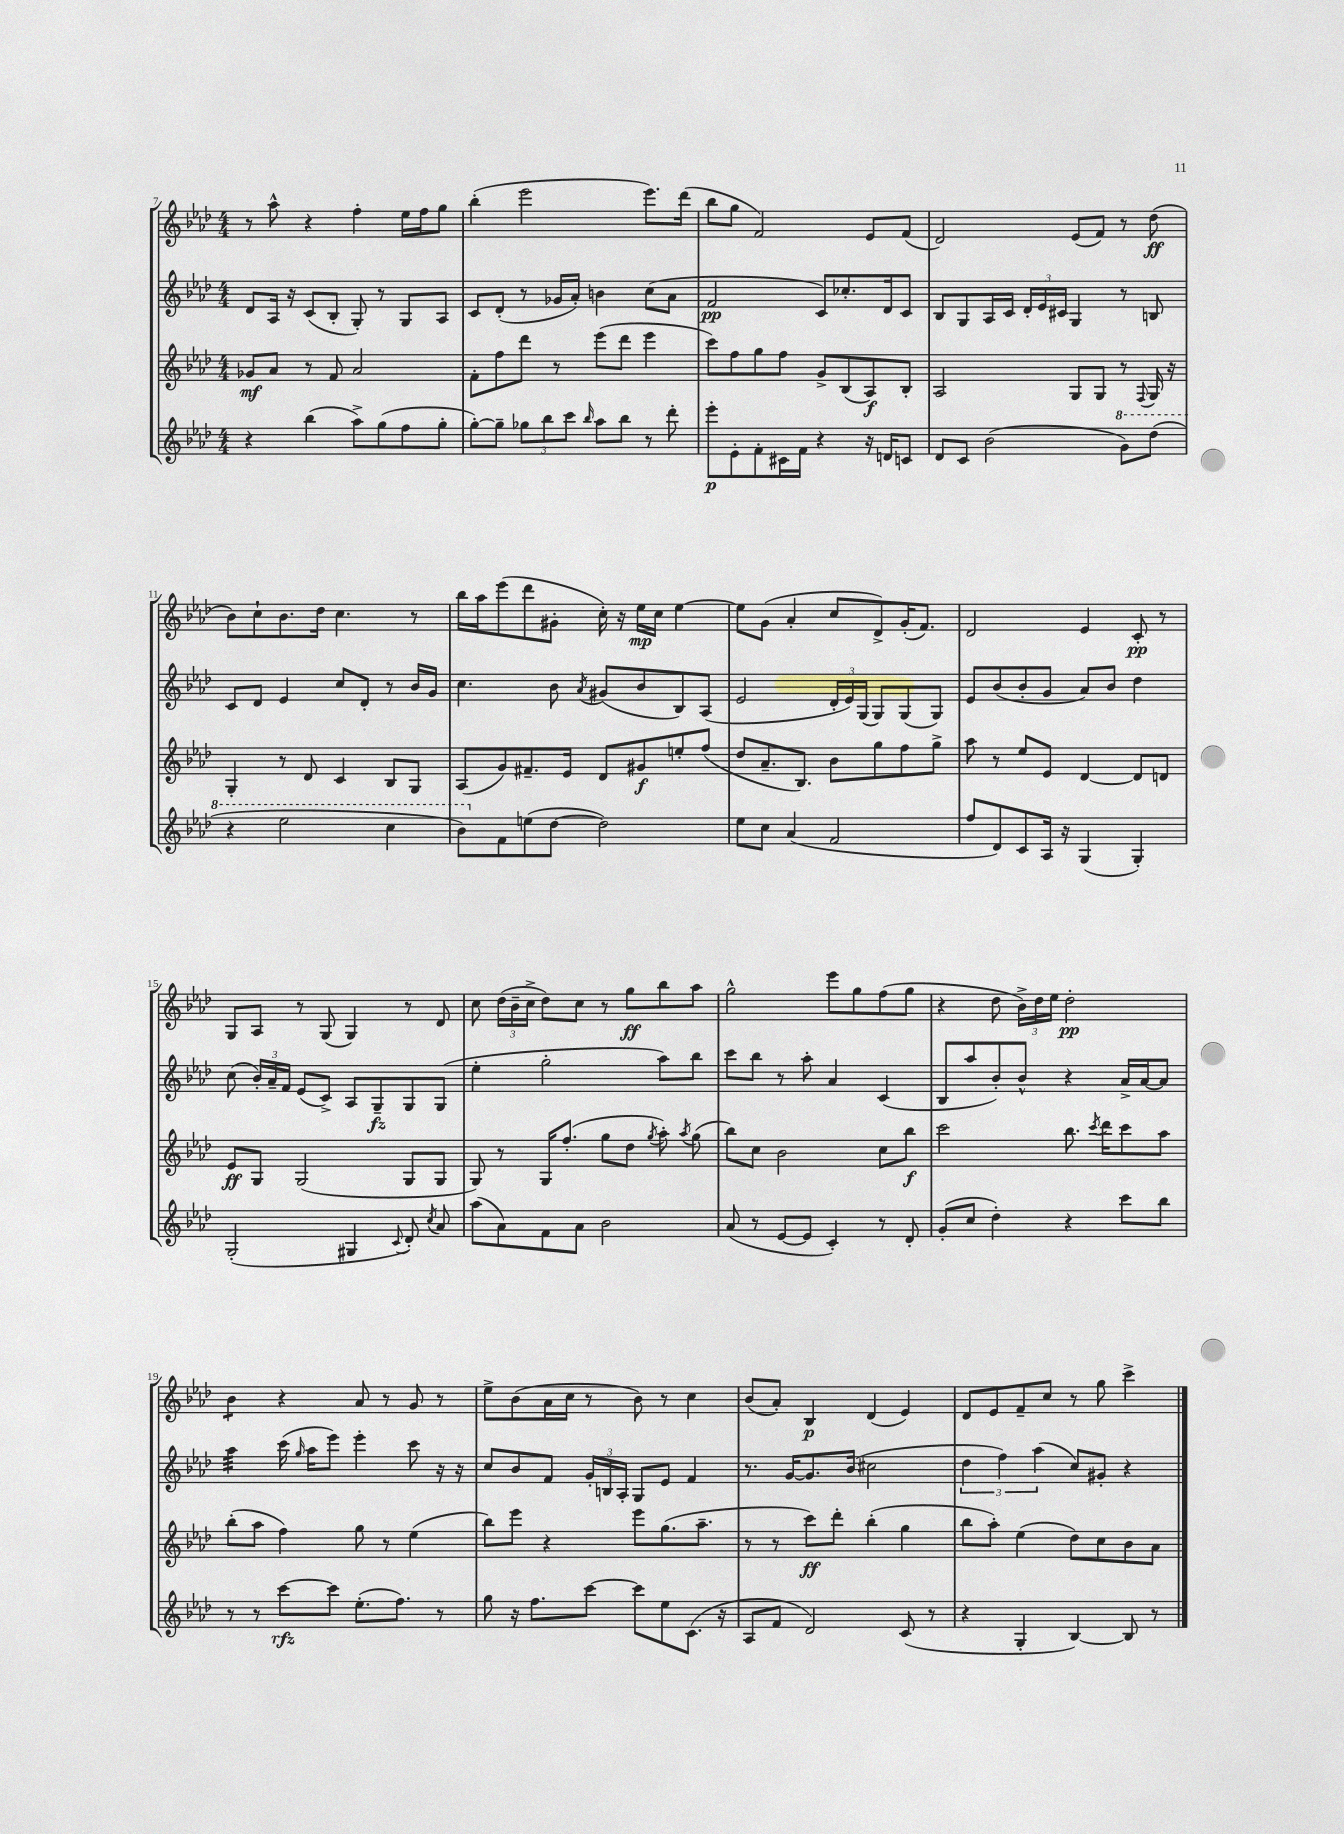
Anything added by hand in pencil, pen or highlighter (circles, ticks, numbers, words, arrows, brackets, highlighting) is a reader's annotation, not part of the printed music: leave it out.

**kern	**dynam	**kern	**dynam	**kern	**dynam	**kern	**dynam
*part4	*part4	*part3	*part3	*part2	*part2	*part1	*part1
*staff4	*staff4	*staff3	*staff3	*staff2	*staff2	*staff1	*staff1
*clefG2	*	*clefG2	*	*clefG2	*	*clefG2	*
*k[b-e-a-d-]	*	*k[b-e-a-d-]	*	*k[b-e-a-d-]	*	*k[b-e-a-d-]	*
*M4/4	*	*M4/4	*	*M4/4	*	*M4/4	*
=7	=7	=7	=7	=7	=7	=7	=7
4r	.	8g-X/L	mf	8d-/L	.	8r	.
.	.	8a-/J	.	16A-/Jk	.	8aa-^^\	.
.	.	.	.	16r	.	.	.
(4bb-\	.	8r	.	(8c/L	.	4r	.
.	.	8f/	.	8B-'/J	.	.	.
8aa-^\L)	.	2a-/	.	8G'/)	.	4ff'\	.
(8gg\	.	.	.	8r	.	.	.
8ff\	.	.	.	8G/L	.	16ee-\LL	.
.	.	.	.	.	.	16ff\J	.
8gg'\J	.	.	.	8A-/J	.	8gg\J	.
=8	=8	=8	=8	=8	=8	=8	=8
[8gg'\L)	.	8f'\L	.	8c/L	.	(4bb-'\	.
8gg~\J]	.	8ff\	.	(8d-'/J	.	.	.
12gg-X\L	.	8ddd-\J	.	8r	.	2eee-\	.
12bb-\	.	.	.	.	.	.	.
.	.	8r	.	16g-X/LL	.	.	.
12ccc\J	.	.	.	.	.	.	.
.	.	.	.	16a-'/JJ)	.	.	.
16qqbb-/	.	.	.	.	.	.	.
8aa-\L	.	(8eee-\L	.	4bn\	.	.	.
8bb-\J	.	8ddd-\J	.	.	.	.	.
8r	.	4eee-\	.	(8cc\L	.	8.eee-\L)	.
8ddd-'\	.	.	.	8a-\J	.	.	.
.	.	.	.	.	.	(16ddd-\Jk	.
=9	=9	=9	=9	=9	=9	=9	=9
8eee-'\L	p	8ccc\L)	.	2f/	pp	8bb-\L	.
8e-'\	.	8ff\	.	.	.	8gg\J	.
8f'\	.	8gg\	.	.	.	2f/)	.
16c#X\L	.	8ff\J	.	.	.	.	.
16f\JJ	.	.	.	.	.	.	.
4r	.	8g^/L	.	8c/L)	.	.	.
.	.	(8B-/	.	8.cc-X'/	.	.	.
16r	.	8A-/)	f	.	.	8e-/L	.
16dn/KL	.	.	.	16d-/k	.	.	.
8cn/J	.	8B-'/J	.	8c/J	.	(8f/J	.
=10	=10	=10	=10	=10	=10	=10	=10
8d-/L	.	2A-/	.	8B-/L	.	2d-/)	.
8c/J	.	.	.	8G/	.	.	.
(2b-\	.	.	.	16A-/L	.	.	.
.	.	.	.	16c/JJ	.	.	.
.	.	.	.	24d-'/LL	.	.	.
.	.	.	.	24e-/	.	.	.
.	.	.	.	24c#X/JJ	.	.	.
.	.	8G/L	.	4G/	.	(8e-/L	.
.	.	8G/J	.	.	.	8f/J)	.
*8va	*	*	*	*	*	*	*
8gg\L)	.	8r	.	8r	.	8r	.
.	.	8qqF/	.	.	.	.	.
(8ddd-\J	.	16G/	.	8Bn/	.	(8dd-\	ff
.	.	16r	.	.	.	.	.
!!LO:LB:g=z
=11	=11	=11	=11	=11	=11	=11	=11
4r	.	4G'/	.	8c/L	.	8b-\L)	.
.	.	.	.	8d-/J	.	8cc`\	.
2eee-\	.	8r	.	4e-/	.	8.b-\	.
.	.	8d-/	.	.	.	.	.
.	.	.	.	.	.	16dd-\Jk	.
.	.	4c/	.	8cc/L	.	4.cc\	.
.	.	.	.	8d-'/J	.	.	.
4ccc\	.	8B-/L	.	8r	.	.	.
.	.	8G/J	.	16b-/LL	.	8r	.
.	.	.	.	16g/JJ	.	.	.
=12	=12	=12	=12	=12	=12	=12	=12
8bb-\L)	.	(8A-/L	.	4.cc\	.	16bb-\LL	.
.	.	.	.	.	.	16aa-\J	.
*X8va	*	*	*	*	*	*	*
8f\	.	8g/)	.	.	.	(8eee-\	.
(8een\	.	8.f#X~/	.	.	.	8ddd-\	.
[8dd-\J	.	.	.	8b-\	.	8g#X'\J	.
.	.	16e-/Jk	.	.	.	.	.
.	.	.	.	8qa-/	.	.	.
2dd-\])	.	8d-/L	.	(8g#X/L	.	16cc'\)	.
.	.	.	.	.	.	16r	.
.	.	8g#X/	f	8b-/	.	16ee-\LL	mp
.	.	.	.	.	.	16cc\JJ	.
.	.	8een'/	.	8B-/)	.	[4ee-\	.
.	.	(8ff/J	.	(8A-/J	.	.	.
=13	=13	=13	=13	=13	=13	=13	=13
8ee-\L	.	8dd-/L	.	2e-/	.	8ee-\L]	.
8cc\J	.	8.a-~/	.	.	.	(8g\J	.
(4a-/	.	.	.	.	.	4a-'/	.
.	.	8.B-/J)	.	.	.	.	.
2f/	.	8b-\L	.	24d-'/LL	.	8cc/L	.
.	.	.	.	24e-/)	.	.	.
.	.	.	.	(24G/JJ	.	.	.
.	.	8gg\	.	8G/L)	.	8d-^/)	.
.	.	8ff\	.	(8G/	.	(16g'/K	.
.	.	.	.	.	.	8.f/J)	.
.	.	8gg^\J	.	8G/J)	.	.	.
=14	=14	=14	=14	=14	=14	=14	=14
8ff/L	.	8aa-\	.	8e-/L	.	2d-/	.
8d-/)	.	8r	.	(8b-/	.	.	.
8c/	.	8ee-/L	.	8b-'/	.	.	.
16A-/Jk	.	8e-/J	.	8g/J	.	.	.
16r	.	.	.	.	.	.	.
(4G/	.	[4d-/	.	8a-/L)	.	4e-/	.
.	.	.	.	8b-/J	.	.	.
4G'/)	.	8d-/L]	.	4dd-\	.	8c'/	pp
.	.	8dn/J	.	.	.	8r	.
!!LO:LB:g=z
=15	=15	=15	=15	=15	=15	=15	=15
(2G'/	.	8e-/L	ff	(8cc\	.	8G/L	.
.	.	8G/J	.	24b-'/LL)	.	8A-/J	.
.	.	.	.	24a-~/	.	.	.
.	.	.	.	24f/JJ	.	.	.
.	.	(2G/	.	(8e-/L	.	8r	.
.	.	.	.	8c^/J)	.	(8G/	.
4G#X/	.	.	.	8A-/L	.	4G/)	.
.	.	.	.	8G~/	fz	.	.
8qqc/	.	.	.	.	.	.	.
8d-'/)	.	8G/L	.	8G/	.	8r	.
8qcc/	.	.	.	.	.	.	.
8a-/	.	8G/J	.	(8G/J	.	8d-/	.
=16	=16	=16	=16	=16	=16	=16	=16
(8aa-\L	.	8G/)	.	4ee-'\	.	8cc\	.
8a-\)	.	8r	.	.	.	(24dd-\LL	.
.	.	.	.	.	.	24b-~\	.
.	.	.	.	.	.	24cc^\JJ	.
8f\	.	16G/KL	.	2gg'\	.	8dd-\L)	.
.	.	(8.ff'/J	.	.	.	.	.
8a-\J	.	.	.	.	.	8cc\J	.
2b-\	.	8gg\L	.	.	.	8r	.
.	.	8dd-\J	.	.	.	8gg\L	ff
.	.	8qgg/	.	.	.	.	.
.	.	8aa-'\)	.	8aa-\L)	.	8bb-\	.
.	.	8qaa-/	.	.	.	.	.
.	.	(8gg\	.	8bb-\J	.	8aa-\J	.
=17	=17	=17	=17	=17	=17	=17	=17
(8a-/	.	8bb-\L)	.	8ccc\L	.	2gg^^\	.
8r	.	8cc\J	.	8bb-\J	.	.	.
[8e-/L	.	2b-\	.	8r	.	.	.
8e-/J]	.	.	.	8aa-'\	.	.	.
4c'/)	.	.	.	4a-/	.	8eee-\L	.
.	.	.	.	.	.	8gg\	.
8r	.	8cc\L	.	(4c/	.	(8ff\	.
8d-'/	.	8bb-\J	f	.	.	8gg\J	.
=18	=18	=18	=18	=18	=18	=18	=18
(8g'/L	.	2ccc\	.	8B-/L	.	4r	.
8cc/J	.	.	.	8aa-/	.	.	.
4dd-'\)	.	.	.	8b-'/)	.	8dd-\	.
.	.	.	.	8b-^^/J	.	24b-^\LL)	.
.	.	.	.	.	.	24dd-\	.
.	.	.	.	.	.	24ee-\JJ	.
4r	.	8.bb-\	.	4r	.	2dd-'\	pp
.	.	8qccc/	.	.	.	.	.
.	.	16ddd-\KL	.	.	.	.	.
8ccc\L	.	8ccc\	.	16a-^/LL	.	.	.
.	.	.	.	[16a-/J	.	.	.
8bb-\J	.	8aa-\J	.	8a-/J]	.	.	.
!!LO:LB:g=z
=19	=19	=19	=19	=19	=19	=19	=19
*	*	*	*	*tremolo	*	*	*
*	*	*	*	*	*	*tremolo	*
8r	.	(8bb-'\L	.	32aa-\LLL	.	8b-\L	.
.	.	.	.	32aa-\	.	.	.
.	.	.	.	32aa-\	.	.	.
.	.	.	.	32aa-\	.	.	.
8r	.	8aa-\J	.	32aa-\	.	8b-\J	.
*	*	*	*	*	*	*Xtremolo	*
.	.	.	.	32aa-\	.	.	.
.	.	.	.	32aa-\	.	.	.
.	.	.	.	32aa-\JJJ	.	.	.
*	*	*	*	*Xtremolo	*	*	*
[8ccc\L	rfz	4ff\)	.	(16ccc\	.	4r	.
.	.	.	.	16qqgg/	.	.	.
.	.	.	.	16aa-\KL	.	.	.
8ccc\J]	.	.	.	8eee-\J)	.	.	.
(8.ee-'\L	.	8gg\	.	4eee-'\	.	8a-/	.
.	.	8r	.	.	.	8r	.
8.ff\J)	.	.	.	.	.	.	.
.	.	(4ee-\	.	8ccc\	.	8g/	.
8r	.	.	.	16r	.	8r	.
.	.	.	.	16r	.	.	.
=20	=20	=20	=20	=20	=20	=20	=20
8gg\	.	8bb-\L)	.	8cc/L	.	8ee-^\L	.
16r	.	8eee-\J	.	8b-/	.	(8b-\	.
8.ff\L	.	.	.	.	.	.	.
.	.	4r	.	8f/J	.	16a-\L	.
.	.	.	.	.	.	16cc\JJ	.
[8ccc\J	.	.	.	24g'/LL	.	8r	.
.	.	.	.	24Bn/	.	.	.
.	.	.	.	24A-'/JJ	.	.	.
8ccc\L]	.	8eee-\L	.	8G/L	.	8b-\)	.
8ee-\	.	(8.gg\	.	8e-/J	.	8r	.
(8.c\J	.	.	.	4f/	.	4cc\	.
.	.	8.aa-~\J	.	.	.	.	.
16r	.	.	.	.	.	.	.
=21	=21	=21	=21	=21	=21	=21	=21
8A-/L	.	8r	.	8.r	.	(8b-/L	.
8f/J	.	8r	.	.	.	8a-'/J)	.
.	.	.	.	[16g/KL	.	.	.
2d-/)	.	8ccc\L)	ff	8.g/]	.	4B-/	p
.	.	8ddd-'\J	.	.	.	.	.
.	.	.	.	(16b-/Jk	.	.	.
.	.	(4bb-'\	.	2cc#X\	.	(4d-/	.
(8c/	.	4gg\	.	.	.	4e-/)	.
8r	.	.	.	.	.	.	.
=22	=22	=22	=22	=22	=22	=22	=22
4r	.	8bb-\L	.	6dd-\	.	8d-/L	.
.	.	8aa-'\J)	.	.	.	8e-/	.
.	.	.	.	6ff\)	.	.	.
4G'/	.	(4ee-\	.	.	.	8f~/	.
.	.	.	.	(6aa-\	.	.	.
.	.	.	.	.	.	8cc/J	.
[4B-/)	.	8dd-\L)	.	8cc/L)	.	8r	.
.	.	8cc\	.	8g#X'/J	.	8gg\	.
8B-/]	.	8b-\	.	4r	.	4ccc^\	.
8r	.	8a-\J	.	.	.	.	.
==	==	==	==	==	==	==	==
*-	*-	*-	*-	*-	*-	*-	*-
